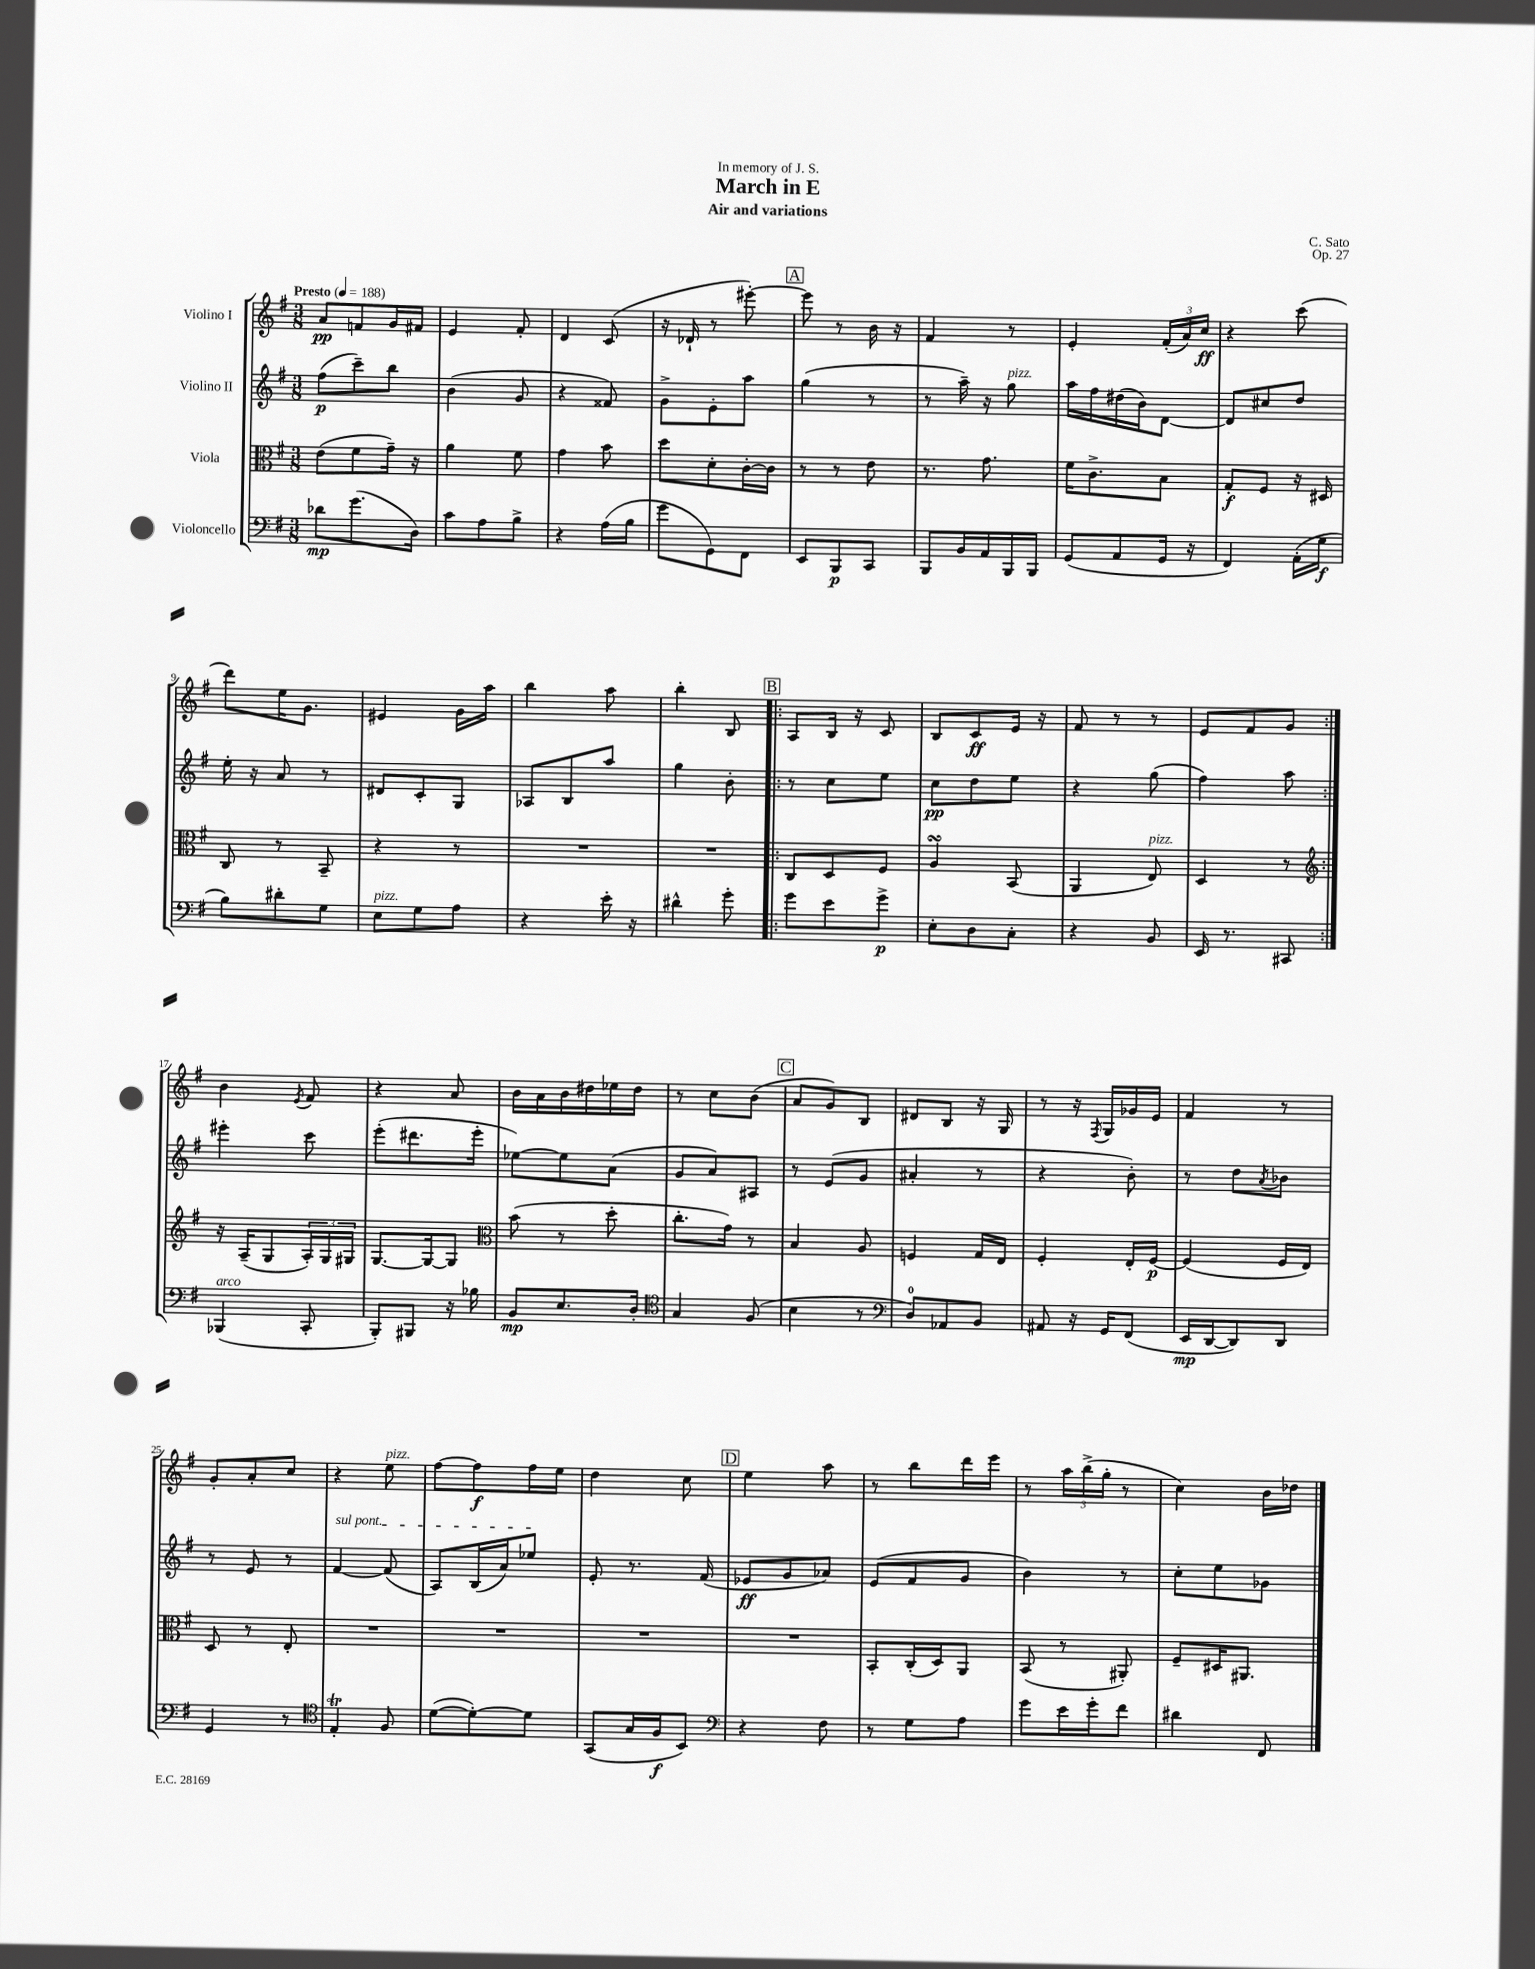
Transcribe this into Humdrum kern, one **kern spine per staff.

**kern	**kern	**kern	**kern
*staff4	*staff3	*staff2	*staff1
*clefF4	*clefC3	*clefG2	*clefG2
*k[f#]	*k[f#]	*k[f#]	*k[f#]
*M3/8	*M3/8	*M3/8	*M3/8
*MM188	*MM188	*MM188	*MM188
8d-	(8e	(8ff#	8a
(8.g	8f#	8ccc~)	8f
.	16g~)	8bb	16g
16D)	16r	.	16f#
=	=	=	=
8c	4a	(4b	4e
8A	.	.	.
8B^	8f#	8g	8f#'
=	=	=	=
4r	4g	4r	4d
(16A	8b	8f##)	(8c
16B	.	.	.
=	=	=	=
8g	8dd	8g^	16r
.	.	.	16d-`
8GG)	8d'	8e'	8r
8FF#	[16c'	8aa	[8eee#')
.	16c]	.	.
=	=	=	=
8EE	8r	(4gg	8eee#]
8BBB	8r	.	8r
8CC	8e	8r	16b
.	.	.	16r
=	=	=	=
8BBB	8.r	8r	4f#
16BB	.	16aa~)	.
16AA	8.g	16r	.
16BBB	.	8gg	8r
16BBB	.	.	.
=	=	=	=
(8GG	16f#	16aa	4e'
.	8.c^	16ff#	.
8AA	.	(16dd#	.
.	.	16b)	.
16GG	8B	[8d	(24f#'
.	.	.	24a)
16r	.	.	.
.	.	.	24cc
=	=	=	=
4FF#)	8G'	8d]	4r
.	8F#	8cc#	.
(16AA'	16r	8dd	(8ccc
16G	16D#	.	.
=	=	=	=
8B)	8C	16ee'	8ddd)
.	.	16r	.
8d#'	8r	8a	16ee
.	.	.	8.g
8G	8BB~	8r	.
=	=	=	=
8E	4r	8d#	4e#
8G	.	8c'	.
8A	8r	8G	16g
.	.	.	16aa
=	=	=	=
4r	4.r	8A-	4bb
.	.	8B	.
16e'	.	8aa	8aa
16r	.	.	.
=	=	=	=
4d#^^	4.r	4gg	4bb'
8g'	.	8b'	8B
=!|:	=!|:	=!|:	=!|:
8g	8C	8r	8A
8e	8D	8cc	16B
.	.	.	16r
8g^	8F#	8ee	8c
=	=	=	=
8E'	4A	8cc	8B
8D	.	8dd	8c
8C'	(8BB	8ee	16e
.	.	.	16r
=	=	=	=
4r	4AA	4r	8f#
.	.	.	8r
8BB	8E)	(8gg	8r
=	=	=	=
16EE	4D	4ff#)	8e
8.r	.	.	.
.	.	.	8f#
8CC#	8r	8aa	8g
=:|!	=:|!	=:|!	=:|!
*	*clefG2	*	*
(4BBB-	16r	4eee#'	4b
.	(16A~	.	.
.	8G	.	.
.	.	.	8qe
8CC'	24A')	8ccc	8f#
.	24G	.	.
.	24G#	.	.
=	=	=	=
8BBB')	[8.G	(8eee'	4r
8BBB#	.	8.ddd#	.
.	16G_	.	.
16r	8G]	.	8a
16B-	.	16eee'	.
=	=	=	=
*	*clefC3	*	*
8BB	(8b	[8ee-)	16b
.	.	.	16a
8.E	8r	8ee-]	16b
.	.	.	16dd#
.	8dd'	(8a	16ee-
16D'	.	.	16dd#
=	=	=	=
*clefC4	*	*	*
4G	8.cc'	8g	8r
.	.	8a)	8cc
.	16g)	.	.
(8F#	8r	8A#	(8b
=	=	=	=
4B	4B	8r	8a
.	.	(8e	8g)
8r	8A	8g	8B
=	=	=	=
*clefF4	*	*	*
8D)	4F	4a#'	8d#
8AA-	.	.	8B
8BB	16G	8r	16r
.	16E	.	16G
=	=	=	=
8AA#	4F#'	4r	8r
16r	.	.	16r
.	.	.	8qF#
16GG	.	.	16G
(8FF#	16E'	8b')	16g-
.	[16F#	.	16e
=	=	=	=
16EE	(4F#]	8r	4f#
[16DD	.	.	.
8DD])	.	8dd	.
.	.	8qa	.
8DD	16F#	8b-	8r
.	16E)	.	.
=	=	=	=
4GG	8D	8r	8g'
.	8r	8e	8a'
8r	8E'	8r	8cc
=	=	=	=
*clefC4	*	*	*
4E'	4.r	[4f#	4r
8F#	.	(8f#]	8ee
=	=	=	=
([8d	4.r	8A)	[8ff#
8d'_)	.	(16B	8ff#]
.	.	16a)	.
8d]	.	8ee-	16ff#
.	.	.	16ee
=	=	=	=
(8GG	4.r	8e'	4dd
16G	.	8.r	.
16F#	.	.	.
8BB)	.	.	8cc
.	.	(16f#	.
=	=	=	=
*clefF4	*	*	*
4r	4.r	8e-	4ee
.	.	8g	.
8F#	.	8a-)	8aa
=	=	=	=
8r	8BB'	(8e	8r
8G	(16C'	8f#	8bb
.	16D)	.	.
8A	8AA	8g	16ddd
.	.	.	16eee
=	=	=	=
8g	(8BB	4b)	8r
16e	8r	.	24aa
.	.	.	(24bb^
16g'	.	.	.
.	.	.	24gg'
8f#	8AA#')	8r	8r
=	=	=	=
4d#	8F#~	8cc'	4cc)
.	16D#	8ee	.
.	8.AA#	.	.
8FF#	.	8g-	16b
.	.	.	16dd-
==	==	==	==
*-	*-	*-	*-
